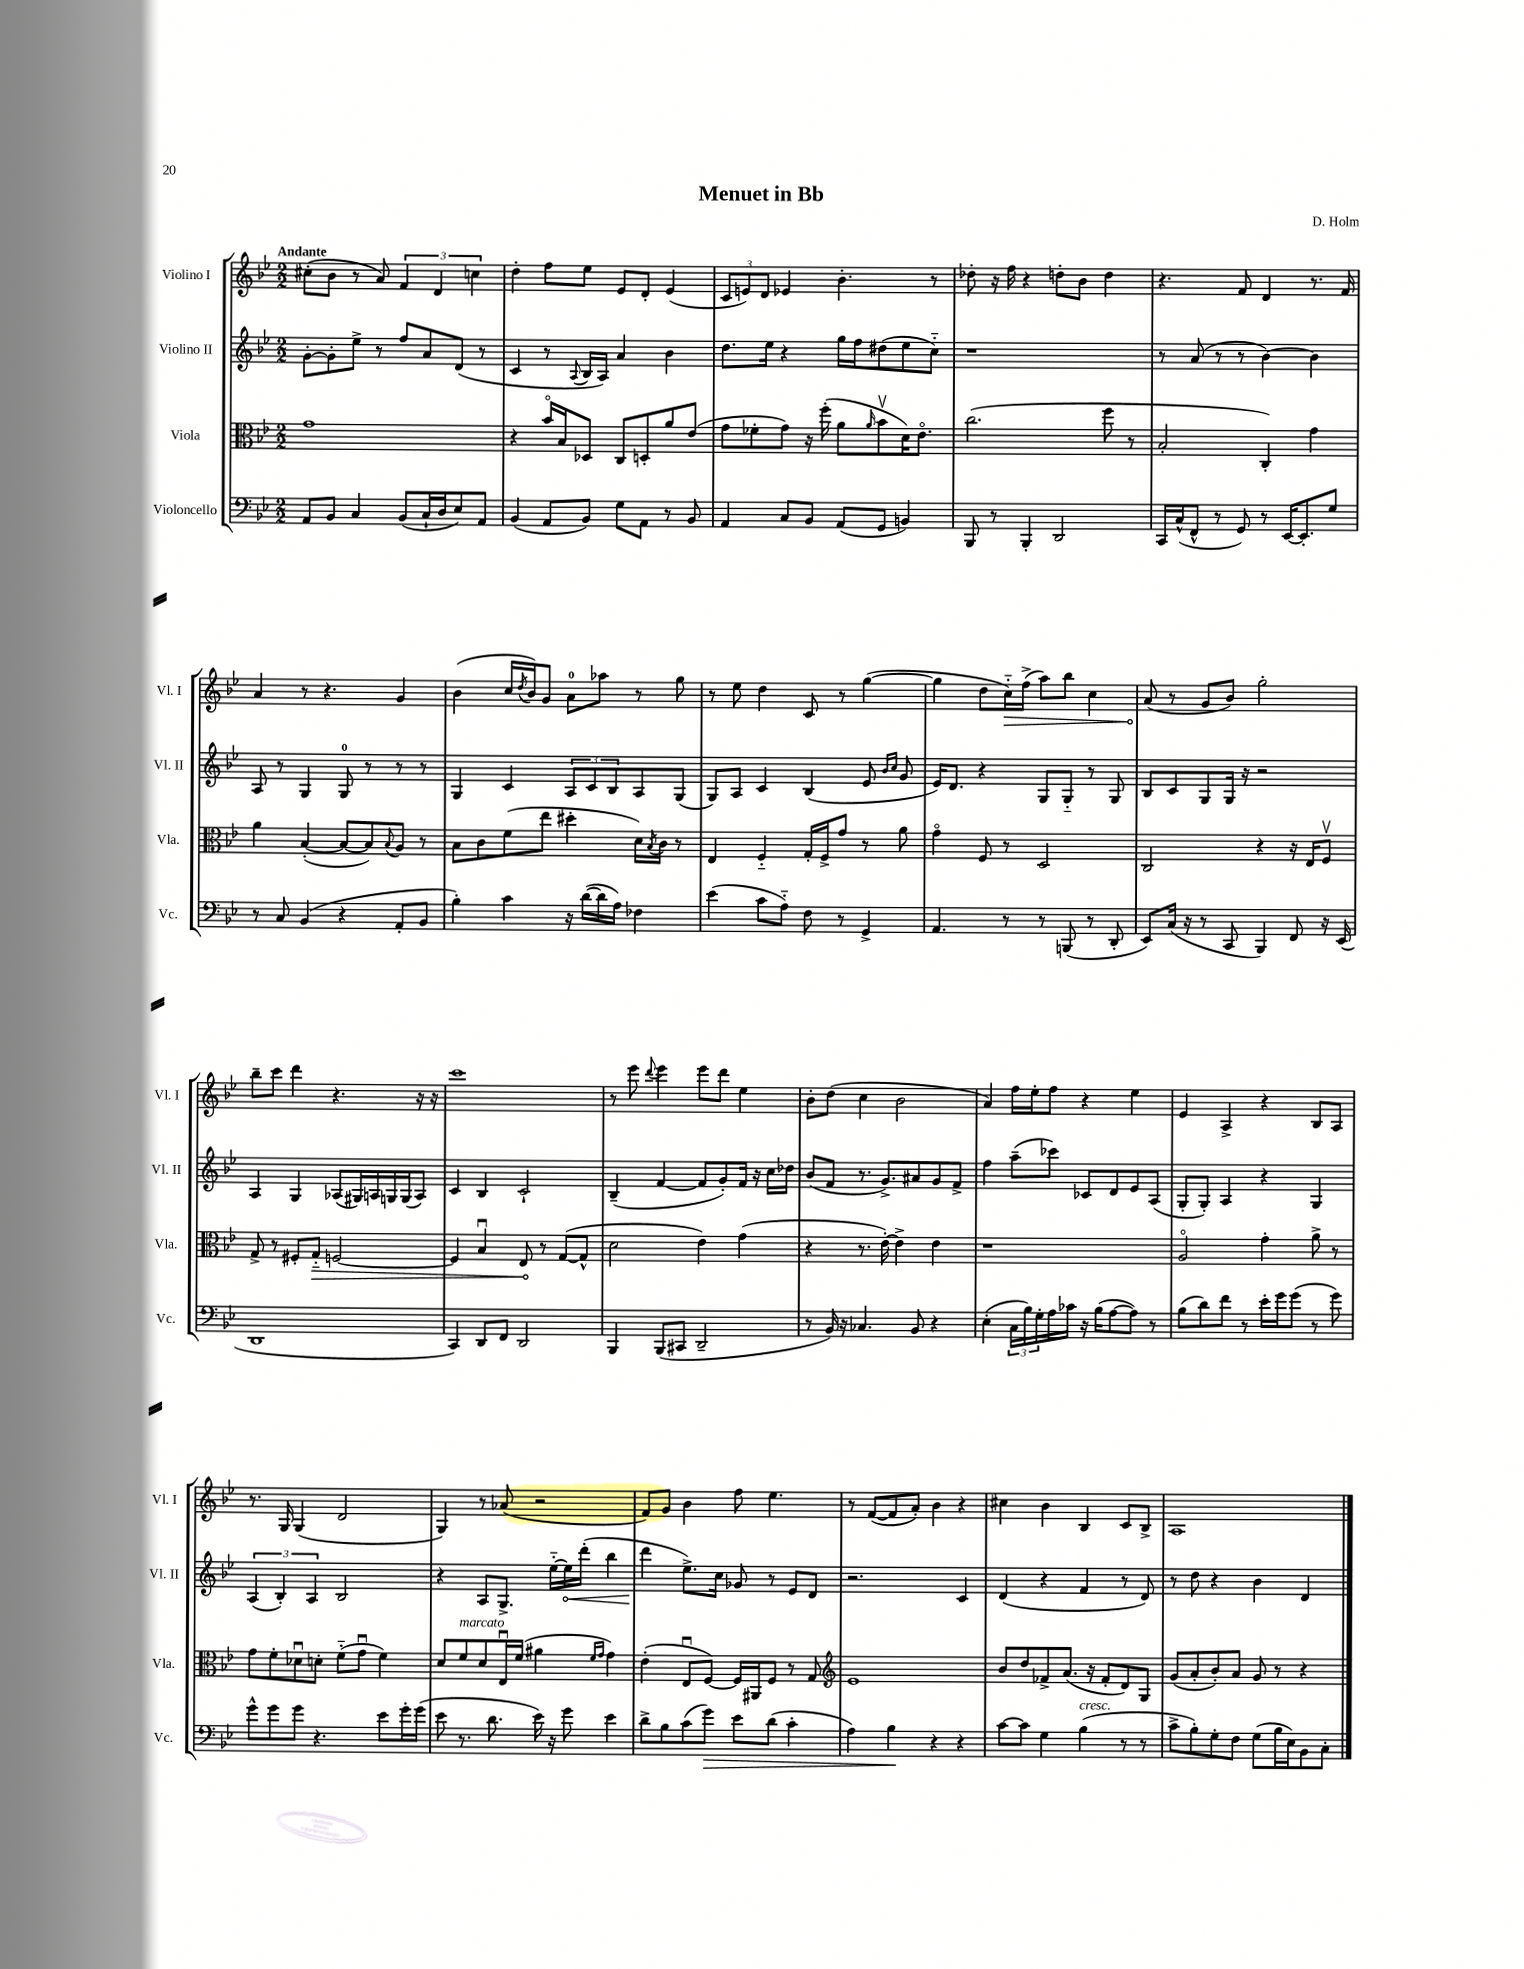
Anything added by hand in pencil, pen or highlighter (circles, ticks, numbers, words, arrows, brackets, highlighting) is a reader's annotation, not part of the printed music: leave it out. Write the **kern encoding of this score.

**kern	**kern	**kern	**kern
*staff4	*staff3	*staff2	*staff1
*clefF4	*clefC3	*clefG2	*clefG2
*k[b-e-]	*k[b-e-]	*k[b-e-]	*k[b-e-]
*M2/2	*M2/2	*M2/2	*M2/2
8AA/L	1g	[8g'\L	(8cc#'\L
8BB-/J	.	8g'\]	8b-\J
4C/	.	8ee-^\J	8r
.	.	8r	8a/)
(8BB-/L	.	8ff/L	6f/
16C`/L	.	8a/	.
.	.	.	6d/
16D/J	.	.	.
8E-/)	.	(8d/J	.
.	.	.	6cc\
8AA/J	.	8r	.
=	=	=	=
(4BB-/	4r	4c/	4dd'\
8AA/L	16b-o/LL	8r	8ff\L
.	16B-/J	.	.
.	.	8qqA/	.
8BB-/J)	8D-/J	16B-/LL	8ee-\J
.	.	16A/JJ)	.
8G\L	8C/L	4a/	8e-/L
8AA\J	8D'/	.	8d'/J
8r	8a/	4b-\	(4e-/
8BB-/	(8e-/J	.	.
=	=	=	=
4AA/	8g\L	8.dd\L	12c/L
.	.	.	12e/)
.	8f-'\	.	.
.	.	.	12d/J
.	.	16ee-\Jk	.
8C/L	8g\J)	4r	4e-/
8BB-/J	16r	.	.
.	(16ff'\	.	.
(8AA/L	8a\L	16gg\LL	4.b-'\
.	.	16ff\J	.
.	16qqa/	.	.
8GG/J	8b-v\	(8dd#\	.
4BB/)	16d\K)	8ee-\	.
.	8.e-o\J	.	.
.	.	8cc'~\J)	8r
=	=	=	=
8BBB-/	(2.cc\	1r	8dd-'\
8r	.	.	16r
.	.	.	16ff\
4BBB-'/	.	.	4r
2DD/	.	.	8dd'\L
.	.	.	8b-\J
.	8ff\	.	4dd\
.	8r	.	.
=	=	=	=
16CC/LL	2B-'/	8r	4.r
(16C^^/J	.	.	.
8FF^^/J	.	(8a/	.
8r	.	8r	.
8GG/)	.	8r	8f/
8r	4C'/)	[4b-\)	4d/
[16EE-/LK	.	.	.
8.EE-'/]	.	.	.
.	4g\	4b-\]	8.r
8G/J	.	.	.
.	.	.	16f/
=	=	=	=
8r	4a\	8A/	4a/
8C/	.	8r	.
(4BB-/	([4B-'/	4G/	8r
.	.	.	4.r
4r	8B-/_L	8G/	.
.	8B-/])	8r	.
.	8qqB-/	.	.
8AA'/L	8A/J	8r	4g/
8BB-/J	8r	8r	.
=	=	=	=
4B-'\)	8B-\L	4G/	(4b-\
.	8c\	.	.
4c\	(8f\	4c/	16cc/LL
.	.	.	8qdd/
.	.	.	16b-/J)
.	8ee-\J	.	8g/J
16r	4dd#'\	12A/L	8a\L
([16d\LL	.	.	.
.	.	12c/	.
16d\]	.	.	8aa-\J
.	.	12B-/	.
16A\JJ)	.	.	.
4F-\	16d\LL)	8A/	8r
.	8qB-/	.	.
.	16c\JJ	.	.
.	8r	(8G/J	8gg\
=	=	=	=
(4e-\	4E-/	8G/L)	8r
.	.	8A/J	8ee-\
8c\L	4F'~/	4c/	4dd\
8A'~\J)	.	.	.
8F\	16G'/LL	(4B-/	8c/
.	16F^/J	.	.
8r	8g/J	.	8r
4GG^/	8r	8e-/	([4gg\
.	.	16qqb-/LL	.
.	.	16qqcc/JJ	.
.	8a\	8g/	.
=	=	=	=
4.AA/	4go\	16e-/LK)	4gg\]
.	.	8.d/J	.
.	8F/	4r	8dd\L
8r	8r	.	16cc'~\L)
.	.	.	(16ff^\JJ
8r	2D/	8G/L	8aa\L)
(8BBB/	.	8G'~/J	8bb-\J
8r	.	8r	4cc\
8DD'/	.	8G/	.
=	=	=	=
8EE-/L)	2C/	8B-/L	(8a/
(16C/Jk	.	8c/	8r
16r	.	.	.
8r	.	8G/	8g/L
8CC/	.	16G/Jk	8b-/J)
.	.	16r	.
4BBB-/)	4r	2r	2gg'\
8FF/	16r	.	.
.	16E-/LK	.	.
16r	8Fv/J	.	.
(16EE-/	.	.	.
=	=	=	=
1DD	8G^/	4A/	8bb-~\L
.	8r	.	8ccc\J
.	8F#'/L	4G/	4ddd\
.	8G'~/J	.	.
.	[2F/	(8A-/L	4.r
.	.	16G#/L)	.
.	.	16A/	.
.	.	16G/	.
.	.	(16G/J	.
.	.	8A/J)	16r
.	.	.	16r
=	=	=	=
4CC/)	4F/]	4c/	1ccc
8DD/L	4B-u/	4B-/	.
8FF/J	.	.	.
2DD/	8E-/	2c`/	.
.	8r	.	.
.	([8G/L	.	.
.	8G^^/]J	.	.
=	=	=	=
4BBB-/	2d\	(4B-~/	8r
.	.	.	8eee-\
.	.	.	8qqddd/
(8BBB-/L	.	[4f/	4eee-\
8CC#/J	.	.	.
2DD~/	4e-\)	8f/]L	8eee-\L
.	.	8g'/)	8ddd\J
.	(4g\	16f/Jk	4ee-\
.	.	16r	.
.	.	16cc\LL	.
.	.	16dd-\JJ	.
=	=	=	=
8r	4r	(8b-/L	8b-'\L
16BB-/)	.	8f/J	(8dd\J
16r	.	.	.
4.C-/	8.r	8.r	4cc\
.	[16e-'\)	8.g^/L)	.
.	4e-^\]	.	2b-\
8BB-/	.	8a#/	.
4r	4e-\	8g/	.
.	.	8f^/J	.
=	=	=	=
(4E-'\	1r	4ff\	4a/)
24C\LL	.	(8aa~\L	16ff\LL
24B-\)	.	.	.
.	.	.	16ee-'\J
24G'\	.	.	.
16A\	.	8ccc-\J)	8ff\J
16c-\JJ	.	.	.
16r	.	8c-/L	4r
(16B-\LK	.	.	.
[8A\	.	8d/	.
8A\]J)	.	8e-/	4ee-\
8r	.	(8A/J	.
=	=	=	=
(8B-\L	2Ao/	8G'/L	4e-/
8d\)	.	8G'/J)	.
8f\J	.	4A/	4A^/
8r	.	.	.
16e-'\LL	4g'\	4r	4r
16g\J	.	.	.
(8g\J	.	.	.
8r	8a^\	4G/	8B-/L
8g\)	8r	.	8A/J
=	=	=	=
8g^^\L	8g\L	(6A/	8.r
8g\	8f'\	.	.
.	.	6B-'/)	.
.	.	.	16G/
8g\J	8d-u\	.	(4G/
.	.	6A/	.
4.r	8d'\J	.	.
.	(8f'~\L	2B-/	2d/
.	8gu\J	.	.
8e-\L	4f\)	.	.
16g'\L	.	.	.
(16g\JJ	.	.	.
=	=	=	=
8e-\	8d/L	4r	4G/)
8.r	8f/	.	.
.	8d/	8A/L	8r
8.d\	.	.	.
.	16E-u/L	8.G^/J	(8a-/
.	(16f/JJ	.	.
16e-\)	4a#\	.	2r
16r	.	[16ee-'~\LL	.
8g\	.	16ee-\]	.
.	.	(16ddd'\JJ	.
.	16qqf/LL	.	.
.	16qqg/JJ	.	.
4e-\	4g\)	4bb-\	.
=	=	=	=
8d^\L	(4e-'\	4ddd\	8f/L)
8B-\	.	.	8g/J
(8c\	8E-u/L	8.ee-^\L)	4b-\
8g\J)	[8F/J)	.	.
.	.	16cc\Jk	.
8e-\L	16F/]LL	8g-/	8ff\
.	16AA#/J	.	.
(8d\J	8F/J	8r	4.ee-\
4c'\	8r	8e-/L	.
.	8G/	8d/J	.
=	=	=	=
*	*clefG2	*	*
4A\)	1e-	2.r	8r
.	.	.	([8f/L
4B-\	.	.	8f/]
.	.	.	8a'/J)
4r	.	.	4b-\
4r	.	4c/	4r
=	=	=	=
[8c\L	8b-/L	(4d/	4cc#\
8c\]J	8dd/	.	.
4G\	8f-^/	4r	4b-\
.	(8.a/J	.	.
(4B-\	.	4f/	4B-/
.	16r	.	.
.	8f-'/L	.	.
8r	8d/)	8r	8c/L
8r	8G/J	8d/)	8B-^/J
=	=	=	=
8c^\L	(8g/L	8r	1A
8B-'\)	8a'/	8dd\	.
8G'\	8b-'/)	4r	.
8F\J	8a/J	.	.
(8G\L	8g/	4b-\	.
16B-\L	8r	.	.
16E-\J)	.	.	.
8BB-\	4r	4d/	.
8C'\J	.	.	.
==	==	==	==
*-	*-	*-	*-
